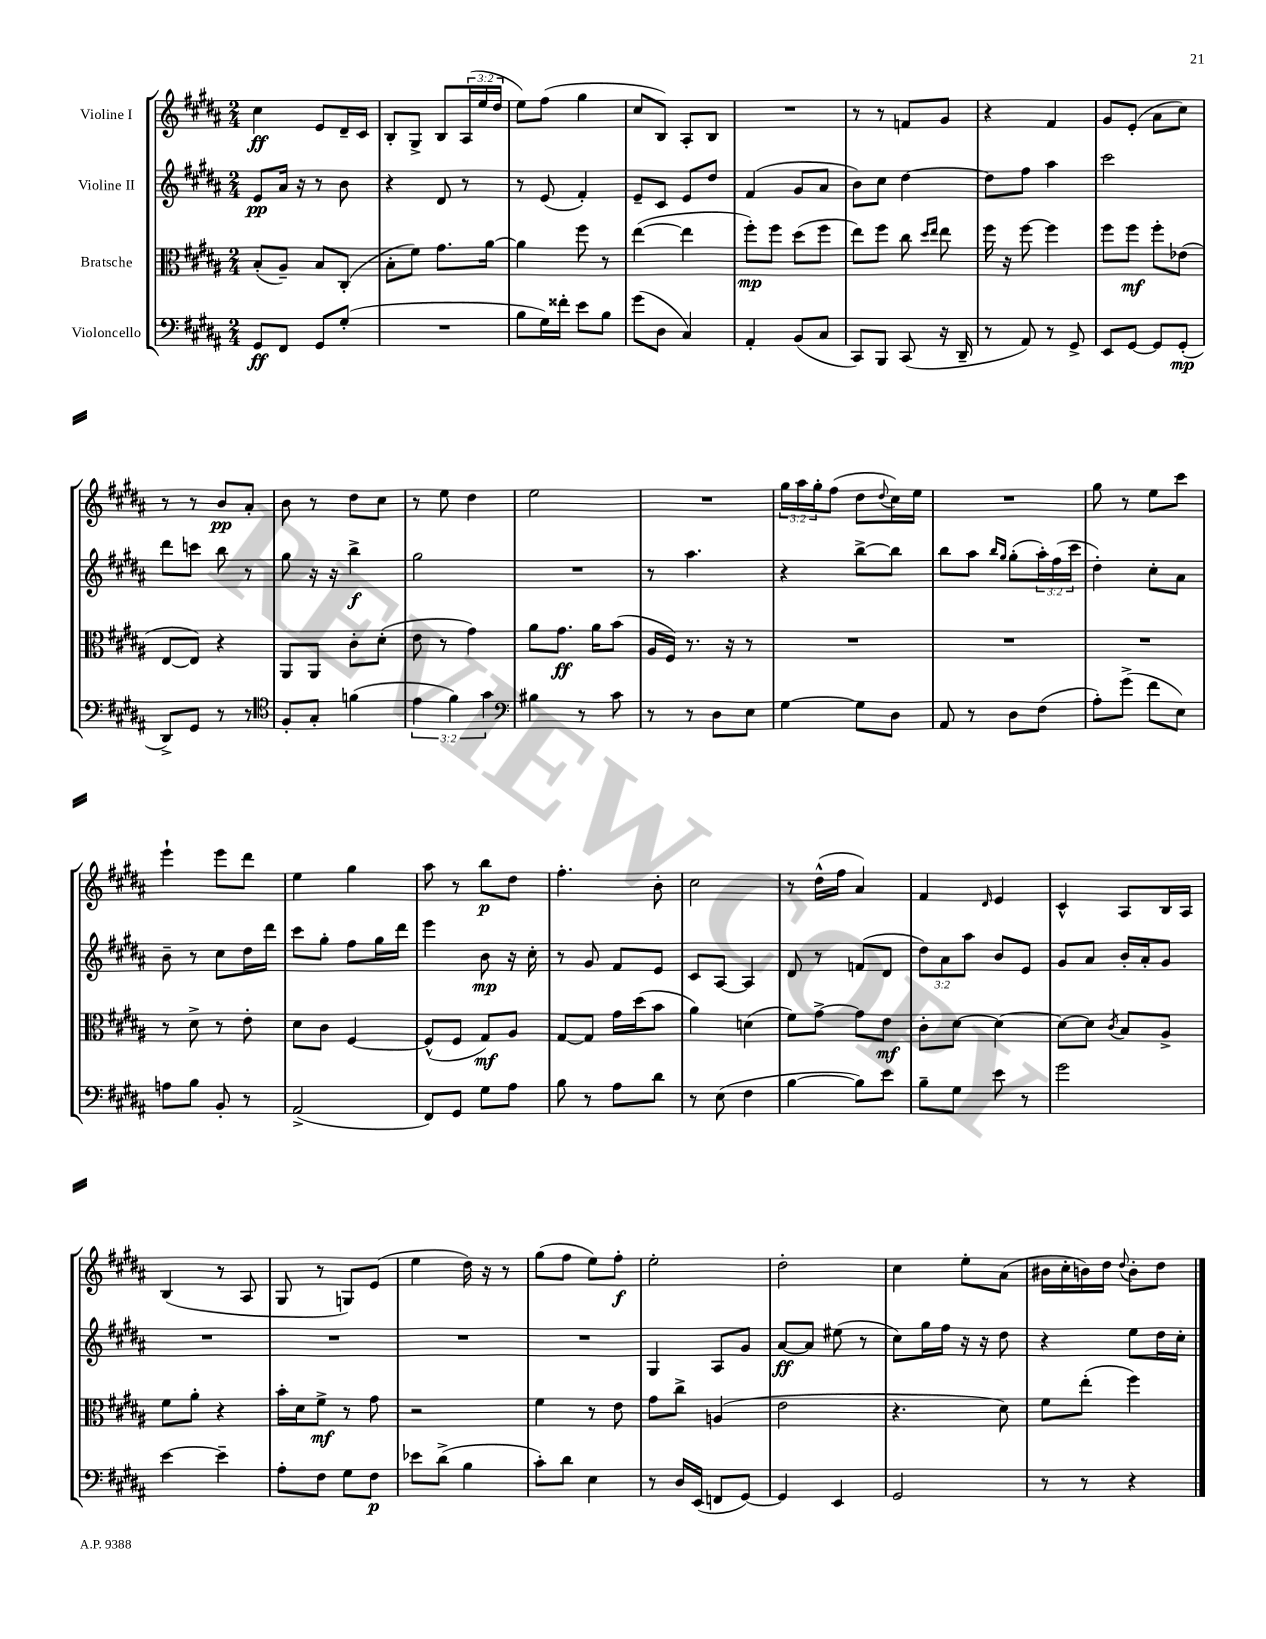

**kern	**kern	**kern	**kern
*staff4	*staff3	*staff2	*staff1
*clefF4	*clefC3	*clefG2	*clefG2
*k[f#c#g#d#a#]	*k[f#c#g#d#a#]	*k[f#c#g#d#a#]	*k[f#c#g#d#a#]
*M2/4	*M2/4	*M2/4	*M2/4
8GG#/L	(8B'/L	8e/L	4cc#\
8FF#/J	8A#~/J)	16a#/Jk	.
.	.	16r	.
8GG#/L	8B/L	8r	8e/L
(8G#'/J	(8C#'/J	8b\	16d#~/L
.	.	.	16c#/JJ
=	=	=	=
2r	8B'\L	4r	8B'/L
.	8f#\J)	.	8G#^/J
.	8.g#\L	8d#/	8B/L
.	.	8r	(24A#/L
.	.	.	24ee/
.	[16a#\Jk	.	.
.	.	.	24dd#/JJ
=	=	=	=
8B\L	4a#\]	8r	8ee\L)
16G#\L)	.	(8e/	(8ff#\J
16f##'\JJ	.	.	.
8e\L	8ff#\	4f#'/)	4gg#\
8B\J	8r	.	.
=	=	=	=
(8g#\L	([4ee\	8e~/L	8cc#/L
8D#\J	.	8c#/J	8B/J)
4C#/)	4ee\]	8e/L	8A#'/L
.	.	8dd#/J	8B/J
=	=	=	=
4AA#'/	8ff#'\L)	(4f#/	2r
.	8ff#\J	.	.
(8BB/L	(8dd#\L	8g#/L	.
8C#/J	8ff#\J	8a#/J	.
=	=	=	=
8CC#/L)	8ee\L)	8b\L)	8r
8BBB/J	8ff#\J	8cc#\J	8r
(8CC#/	8cc#\	[4dd#\	8f/L
.	16qqdd#/LL	.	.
.	16qqee/JJ	.	.
16r	8ee\	.	8g#/J
16DD#~/	.	.	.
=	=	=	=
8r	16ff#\	8dd#\]L	4r
.	16r	.	.
8AA#/)	[8ff#\	8ff#\J	.
8r	4ff#\]	4aa#\	4f#/
8GG#^/	.	.	.
=	=	=	=
8EE/L	8ff#\L	2ccc#\	8g#/L
[8GG#/J	8ff#\J	.	(8e'/J
8GG#/]L	8ff#'\L	.	8a#\L
(8GG#'/J	(8e-\J	.	8cc#\J)
=	=	=	=
8DD#^/L)	[8E/L	8ddd#\L	8r
8GG#/J	8E/]J)	8ccc\J	8r
8r	4r	8bb\	8b/L
8r	.	8r	8a#'/J
=	=	=	=
*clefC4	*	*	*
8F#'/L	8AA#/L	8gg#\	8b\
8G#'/J	8AA#/J	16r	8r
.	.	16r	.
(4f\	8c#'\L	4bb^\	8dd#\L
.	(8d#'\J	.	8cc#\J
=	=	=	=
6e\	8e\	2gg#\	8r
.	8r	.	8ee\
6f#\)	.	.	.
.	4g#\)	.	4dd#\
6g#\	.	.	.
=	=	=	=
*clefF4	*	*	*
4B#\	8a#\L	2r	2ee\
.	8.g#\J	.	.
8r	.	.	.
.	16a#\LK	.	.
8c#\	(8b\J	.	.
=	=	=	=
8r	16A#/LL	8r	2r
.	16F#/JJ)	.	.
8r	8.r	4.aa#\	.
8D#\L	.	.	.
.	16r	.	.
8E\J	8r	.	.
=	=	=	=
[4G#\	2r	4r	24gg#\LL
.	.	.	24aa#\
.	.	.	24gg#'\J
.	.	.	(8ff#\J
8G#\]L	.	[8bb^\L	8dd#\L
.	.	.	8qqdd#/
8D#\J	.	8bb\]J	16cc#\L)
.	.	.	16ee\JJ
=	=	=	=
8AA#/	2r	8bb\L	2r
8r	.	8aa#\J	.
.	.	16qqbb/LL	.
.	.	16qqgg#/JJ	.
8D#\L	.	(8gg#'\L	.
(8F#\J	.	24aa#'\L)	.
.	.	(24ff#\	.
.	.	24ccc#\JJ	.
=	=	=	=
8A#'\L)	2r	4dd#'\)	8gg#\
(8g#^\J	.	.	8r
8f#\L	.	8cc#'\L	8ee\L
8E\J)	.	8a#\J	8ccc#\J
=	=	=	=
8A\L	8r	8b~\	4eee`\
8B\J	8d#^\	8r	.
8BB'/	8r	8cc#\L	8eee\L
8r	8e'\	16dd#\L	8ddd#\J
.	.	16ddd#\JJ	.
=	=	=	=
(2AA#^/	8d#\L	8ccc#\L	4ee\
.	8c#\J	8gg#'\J	.
.	[4F#/	8ff#\L	4gg#\
.	.	16gg#\L	.
.	.	16ddd#\JJ	.
=	=	=	=
8FF#/L)	(8F#^^/]L	4eee\	8aa#\
8GG#/J	8F#/J	.	8r
8G#\L	8G#/L)	8b\	8bb\L
8A#\J	8A#/J	16r	8dd#\J
.	.	16cc#'\	.
=	=	=	=
8B\	[8G#/L	8r	4.ff#'\
8r	8G#/]J	8g#/	.
8A#\L	16g#\LL	8f#/L	.
.	(16dd#\J	.	.
8d#\J	8b\J	8e/J	8b'\
=	=	=	=
8r	4a#\)	8c#/L	2cc#\
(8E\	.	[8A#/J	.
4F#\	(4d\	4A#/]	.
=	=	=	=
[4B\	8f#\L)	8d#/	8r
.	[8g#^\J	8r	(16dd#^^\LL
.	.	.	16ff#\JJ
8B\]L)	8g#\]L	(8f/L	4a#/)
8e\J	8e\J	8d#/J	.
=	=	=	=
8B~\L	8c#'\L	12dd#\L)	4f#/
.	.	12a#\	.
8G#\J	[8d#\J	.	.
.	.	12aa#\J	.
.	.	.	16qqd#/
8e\	4d#\_	8b/L	4e/
8r	.	8e/J	.
=	=	=	=
2g#\	8d#\_L	8g#/L	4c#^^/
.	8d#\]J	8a#/J	.
.	8qc#/	.	.
.	8B/L	16b'/LL	8A#/L
.	.	16a#'/J	.
.	8A#^/J	8g#/J	16B/L
.	.	.	16A#/JJ
=	=	=	=
[4e\	8f#\L	2r	(4B/
.	8a#'\J	.	.
4e~\]	4r	.	8r
.	.	.	8A#/
=	=	=	=
8A#'\L	16b'\LL	2r	8G#/
.	16d#\J	.	.
8F#\J	8f#^\J	.	8r
8G#\L	8r	.	8G/L)
8F#\J	8g#\	.	(8e/J
=	=	=	=
8e-\L	2r	2r	4ee\
(8d#^\J	.	.	.
4B\	.	.	16dd#\)
.	.	.	16r
.	.	.	8r
=	=	=	=
8c#'\L)	4f#\	2r	(8gg#\L
8d#\J	.	.	8ff#\J
4E\	8r	.	8ee\L)
.	8e\	.	8ff#'\J
=	=	=	=
8r	8g#\L	4G#/	2ee'\
16D#/LL	8cc#^\J	.	.
(16EE/JJ	.	.	.
8FF/L	(4A/	8A#/L	.
[8GG#/J)	.	8g#/J	.
=	=	=	=
4GG#/]	2e\	[8a#/L	2dd#'\
.	.	8a#/]J	.
4EE/	.	(8ee#\	.
.	.	8r	.
=	=	=	=
2GG#/	4.r	8cc#\L)	4cc#\
.	.	16gg#\L	.
.	.	16ff#\JJ	.
.	.	16r	8ee'\L
.	.	16r	.
.	8d#\)	8dd#\	(8a#\J
=	=	=	=
8r	8f#\L	4r	16b#\LL
.	.	.	16cc#'\
8r	(8ee'\J	.	16b\)
.	.	.	16dd#\JJ
.	.	.	8qqdd#/
4r	4ff#\)	8ee\L	8b'\L
.	.	16dd#\L	8dd#\J
.	.	16cc#'\JJ	.
==	==	==	==
*-	*-	*-	*-
